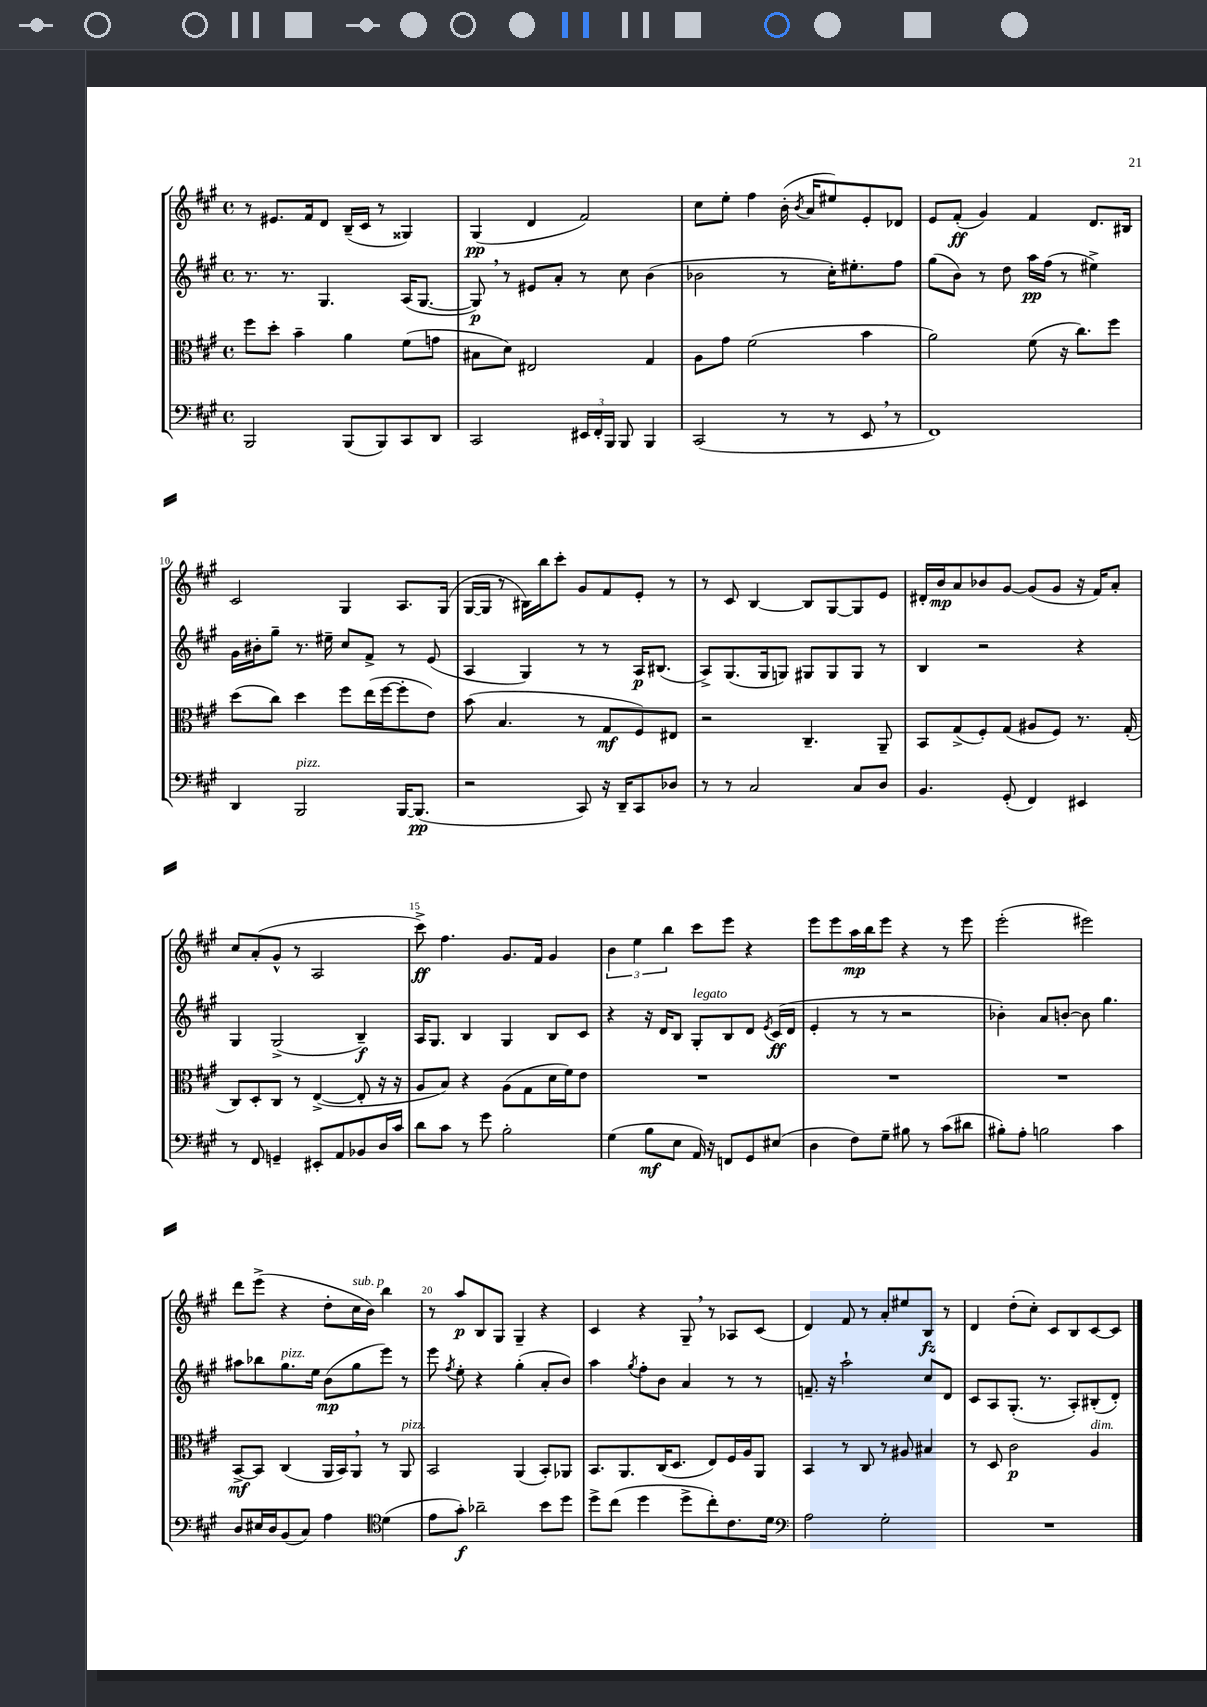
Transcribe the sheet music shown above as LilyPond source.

<<
\new StaffGroup <<
\new Staff = "s0" {
    \clef treble \key a \major \defaultTimeSignature \time 4/4
    \autoBeamOff r8 eis'8.[ fis'16 d'8] b16[--( cis'16] r8 gisis4) |
    gis4\pp( d'4 fis'2) |
    cis''8[ e''8]-. fis''4 b'16-.( \acciaccatura { b'8 } a'16[ eis''8) e'8-. des'8] |
    e'8[ fis'8]-.\ff( gis'4) fis'4 d'8.[ bis16] |
    cis'2 gis4 a8.[ gis16]( |
    gis16[~ gis16] r8 bis16[) b''16 cis'''8]-. gis'8[ fis'8 e'8]-. r8 |
    r8 cis'8 b4~ b8[ gis8~ gis8 e'8] |
    dis'16[-. b'16\mp a'8 bes'8 gis'8]~ gis'8[( gis'8] r16 fis'16[) a'8]-. |
    cis''8[ a'8-.( gis'8]-^ r8 a2 |
    cis'''8->\ff) fis''4. gis'8.[ fis'16] gis'4 |
    \tuplet 3/2 { b'4 e''4 b''4 } cis'''8[ e'''8] r4 |
    e'''8[ e'''8 a''16\mp b''16 e'''8] r4 r8 e'''8 |
    e'''2-.( eis'''2) |
    d'''8[ e'''8]->( r4 d''8[-. cis''16^\markup { \italic "sub. p" } b'16]) b''4 |
    r8 a''8[\p b8 gis8] gis4-- r4 |
    cis'4 r4 gis8-- \breathe r8 aes8[ cis'8]( |
    d'4) fis'8 r8 a'8[-. eis''8 b8]\fz r8 |
    d'4 d''8[-.( cis''8]-.) cis'8[ b8 cis'8~ cis'8] \bar "|." |
}
\new Staff = "s1" {
    \clef treble \key a \major \defaultTimeSignature \time 4/4
    \autoBeamOff r8. r8. gis4. a16[( gis8.]~ |
    gis8\p) \breathe r8 eis'8[ a'8]-. r8 cis''8 b'4( |
    bes'2 r8 cis''16[-.) eis''8.-. fis''8] |
    gis''8[( b'8]) r8 d''8 a''16[\pp fis''16]( r8 eis''4->) |
    gis'16[ bis'16-. gis''8]-- r8. eis''16-- cis''8[ fis'8]-> r8 e'8( |
    a4 gis4) r8 r8 a16[\p bis8.]( |
    a8[->) gis8.( gis16 g8]) gis8[ gis8 gis8] r8 |
    b4 r2 r4 |
    gis4 gis2->( b4--\f) |
    a16[ gis8.] b4 gis4 b8[ cis'8] |
    r4 r16 d'16[ b8] gis8[-.^\markup { \italic "legato" } b8 d'8] \acciaccatura { e'8 } cis'16[\ff( d'16] |
    e'4-. r8 r8 r2 |
    bes'4-.) a'8[ b'8]~-. b'8 gis''4. |
    ais''8[ bes''8 gis''8.^\markup { \italic "pizz." } e''16] b'8[\mp( gis''8 e'''8]) r8 |
    e'''8 \acciaccatura { fis''8 } e''8-. r4 gis''4-.( a'8[-. b'8]) |
    a''4 \acciaccatura { gis''8 } fis''8[-. b'8] a'4 r8 r8 |
    f'8.-- r16 a''2-! cis''8[ d'8] |
    cis'8[ a8 gis8.]-.( r8. a8[-.) bis8-.( d'8]-.) \bar "|." |
}
\new Staff = "s2" {
    \clef alto \key a \major \defaultTimeSignature \time 4/4
    \autoBeamOff fis''8[ d''8]-. b'4-- a'4 fis'8[( g'8] |
    bis8[ d'8]) eis2 gis4 |
    a8[ gis'8] fis'2( b'4 |
    a'2) fis'8( r16 cis''8.[) fis''8] |
    d''8[( cis''8]) d''4 fis''8[ e''16( fis''16~ fis''8-. e'8]) |
    b'8( b4. r8 gis8[\mf fis8) eis8] |
    r2 cis4.-- a,8-- |
    b,8[ gis8->( fis8-.) gis8]( ais8[ fis8]) r8. gis16-.( |
    cis8[) d8-. cis8] r8 e4~->( e8-. r16 r16 |
    a8[ b8]) r4 a8[( gis8 d'16 fis'16) e'8] |
    R1 |
    R1 |
    R1 |
    b,8[~->\mf b,8] cis4( a,16[ b,16) a,8] \breathe r8 a,8^\markup { \italic "pizz." } |
    b,2 a,4( b,8[-.) aes,8] |
    b,8.[ a,8. cis16( d8.] e8[) fis16 a16 a,8] |
    b,4 r8 cis8 r8 ais8 bis4 |
    r8 d8 cis'2\p a4^\markup { \italic "dim." } \bar "|." |
}
\new Staff = "s3" {
    \clef bass \key a \major \defaultTimeSignature \time 4/4
    \autoBeamOff b,,2 b,,8[( b,,8) cis,8 d,8] |
    cis,2 \tuplet 3/2 { eis,16[ fis,16-. b,,16] } b,,8 b,,4 |
    cis,2( r8 r8 e,8 \breathe r8 |
    fis,1) |
    d,4 b,,2^\markup { \italic "pizz." } b,,16[~ b,,8.]\pp( |
    r2 cis,8) r16 d,16[-- cis,8 des8] |
    r8 r8 cis2 cis8[ d8] |
    b,4. gis,8-.( fis,4) eis,4 |
    r8 fis,8 g,4-- eis,8[-. a,8 bes,8 d16 cis'16] |
    d'8[ cis'8] r8 gis'8 b2-. |
    gis4( b8[\mf e8] a,16) r16 f,8[ gis,8 eis8]( |
    d4 fis8[) gis8]-- bis8 r8 cis'8[( dis'8] |
    bis8[-.) a8]-. b2 cis'4 |
    d8[ eis16 d16 b,8( cis8]) a4 \clef tenor d'4( |
    e'8[ gis'8]-.\f) aes'2-- b'8[ d''8] |
    d''8[-> cis''8]( d''4 d''8[-> cis''8-.) cis'8. d'16] |
    \clef bass a2 gis2-. |
    R1 \bar "|." |
}
>>
>>
\layout { \context { \Score currentBarNumber = #6 \override BarNumber.break-visibility = ##(#f #t #t) barNumberVisibility = #(every-nth-bar-number-visible 5) } }
